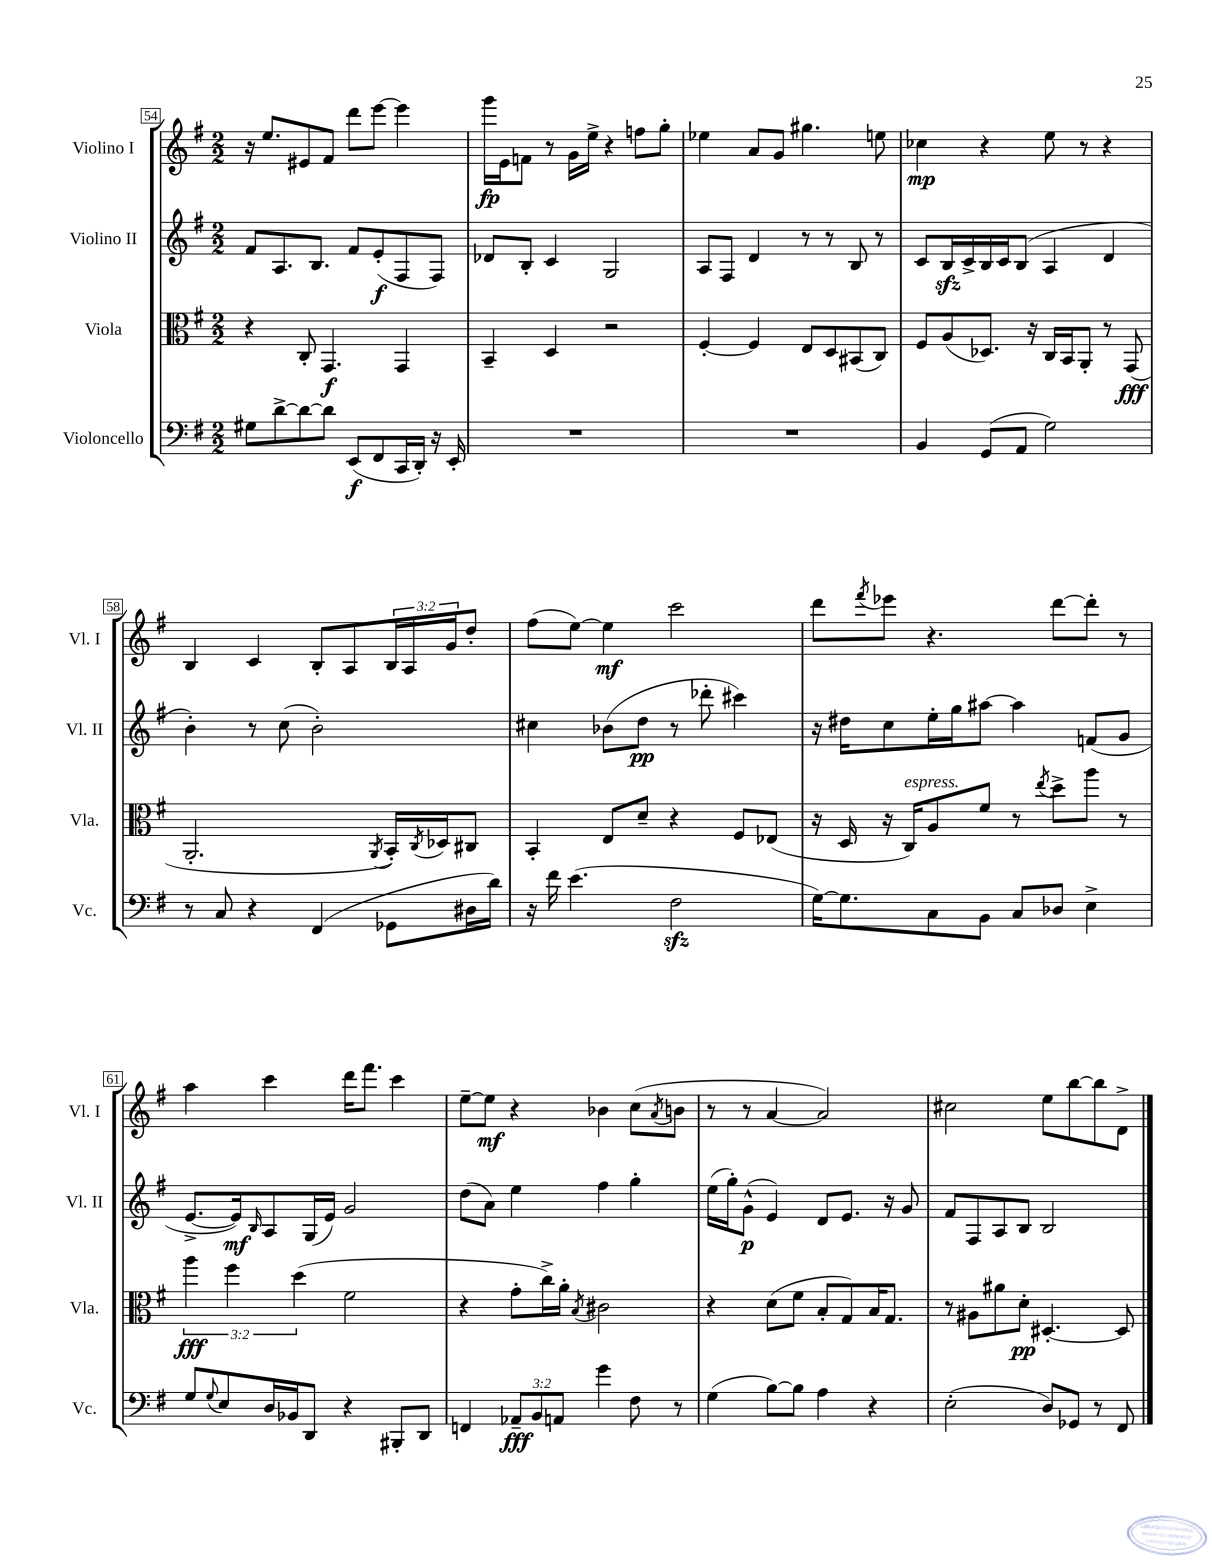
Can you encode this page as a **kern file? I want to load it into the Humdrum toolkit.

**kern	**kern	**kern	**kern
*staff4	*staff3	*staff2	*staff1
*clefF4	*clefC3	*clefG2	*clefG2
*k[f#]	*k[f#]	*k[f#]	*k[f#]
*M2/2	*M2/2	*M2/2	*M2/2
8G#	4r	8f#	16r
.	.	.	8.ee
[8d^	.	8.A	.
8d_	8C'	.	8e#
.	.	8.B	.
8d]	4.GG	.	8f#
(8EE	.	8f#	8ddd
8FF#	.	(8e'	[8eee
16CC	4GG	8F#	4eee]
16DD')	.	.	.
16r	.	8F#)	.
16EE'	.	.	.
=	=	=	=
1r	4BB~	8d-	16ggg
.	.	.	16e
.	.	8B'	8f
.	4D	4c	8r
.	.	.	16g
.	.	.	16ee^
.	2r	2G	4r
.	.	.	8ff
.	.	.	8gg'
=	=	=	=
1r	[4F#'	8A	4ee-
.	.	8F#	.
.	4F#]	4d	8a
.	.	.	8g
.	8E	8r	4.gg#
.	8D	8r	.
.	(8BB#	8B	.
.	8C)	8r	8ee
=	=	=	=
4BB	8F#	8c	4cc-
.	(8A	16B	.
.	.	16c^	.
(8GG	8.D-)	16B	4r
.	.	16c	.
8AA	.	(8B	.
.	16r	.	.
2G)	16C	4A	8ee
.	16BB	.	.
.	8AA'	.	8r
.	8r	4d	4r
.	(8GG	.	.
=	=	=	=
8r	2.AA'	4b')	4B
8C	.	.	.
4r	.	8r	4c
.	.	(8cc	.
(4FF#	.	2b')	8B'
.	.	.	8A
.	8qAA	.	.
8GG-	16BB')	.	24B
.	.	.	24A
.	8qC	.	.
.	16D-	.	.
.	.	.	24g
16D#	8C#	.	8dd'
16d)	.	.	.
=	=	=	=
16r	4BB'	4cc#	(8ff#
16f#	.	.	.
(4.e	.	.	[8ee)
.	8E	(8b-	4ee]
.	8d~	8dd	.
2F#	4r	8r	2ccc
.	.	8ddd-'	.
.	8F#	4ccc#)	.
.	(8E-	.	.
=	=	=	=
[16G)	16r	16r	8ddd
8.G]	16D	16dd#	.
.	.	.	8qfff#
.	16r	8cc	8eee-
.	16C)	.	.
8C	8A	16ee'	4.r
.	.	16gg	.
8BB	8f#	[8aa#	.
8C	8r	4aa#]	.
.	8qee	.	.
8D-	8dd^	.	[8ddd
4E^	8aa	(8f	8ddd']
.	8r	8g	8r
=	=	=	=
8G	6aa	[8.e^	4aa
8qqG	.	.	.
8E	.	.	.
.	6ff#	.	.
.	.	16e])	.
.	.	16qqB	.
16D	.	8A	4ccc
16BB-	.	.	.
.	(6dd	.	.
8DD	.	(16G	.
.	.	16e)	.
4r	2f#	2g	16ddd
.	.	.	8.fff#
8BBB#'	.	.	4ccc
8DD	.	.	.
=	=	=	=
4FF	4r	(8dd	[8ee~
.	.	8a)	8ee]
12AA-~	8g'	4ee	4r
12BB	.	.	.
.	16cc^)	.	.
12AA	.	.	.
.	16a'	.	.
.	8qB	.	.
4g	2c#	4ff#	4b-
8F#	.	4gg'	(8cc
.	.	.	8qa
8r	.	.	8b
=	=	=	=
(4G	4r	(16ee	8r
.	.	16gg')	.
.	.	(8g^^	8r
[8B)	(8d	4e)	[4a
8B]	8f#	.	.
4A	8B'	8d	2a])
.	8G)	8.e	.
4r	16B	.	.
.	8.G	16r	.
.	.	8g	.
=	=	=	=
(2E'	8r	8f#	2cc#
.	8A#	8F#	.
.	8a#	8A	.
.	8d'	8B	.
8D)	[4.D#'	2B	8ee
8GG-	.	.	[8bb
8r	.	.	8bb]
8FF#	8D#]	.	8d^
==	==	==	==
*-	*-	*-	*-
